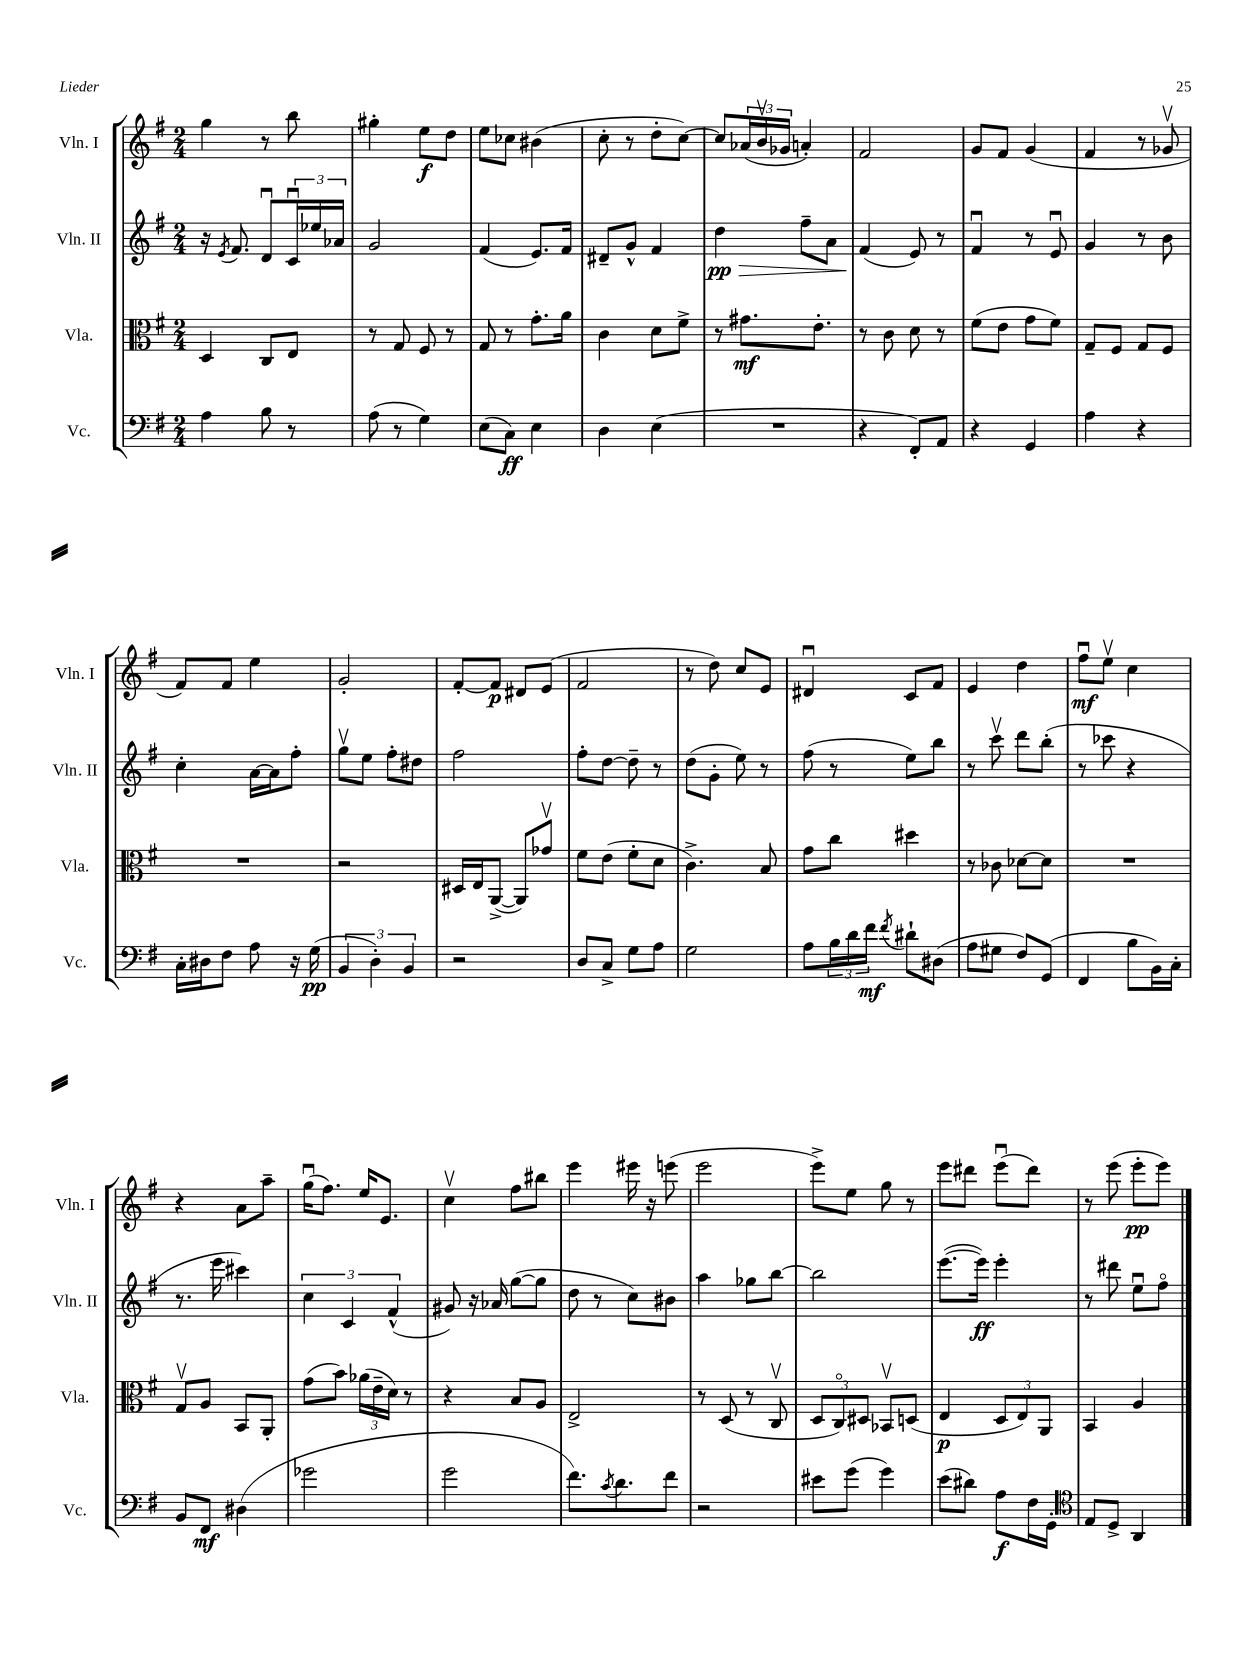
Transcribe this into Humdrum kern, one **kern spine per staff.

**kern	**dynam	**kern	**dynam	**kern	**dynam	**kern	**dynam
*part4	*part4	*part3	*part3	*part2	*part2	*part1	*part1
*staff4	*staff4	*staff3	*staff3	*staff2	*staff2	*staff1	*staff1
*I"Vc.	*	*I"Vla.	*	*I"Vln. II	*	*I"Vln. I	*
*I'Vc.	*	*I'Vla.	*	*I'Vln. II	*	*I'Vln. I	*
*clefF4	*	*clefC3	*	*clefG2	*	*clefG2	*
*k[f#]	*	*k[f#]	*	*k[f#]	*	*k[f#]	*
*M2/4	*	*M2/4	*	*M2/4	*	*M2/4	*
=64	=64	=64	=64	=64	=64	=64	=64
4A\	.	4D/	.	16r	.	4gg\	.
.	.	.	.	8qe/	.	.	.
.	.	.	.	8.f#/	.	.	.
8B\	.	8C/L	.	8du/L	.	8r	.
8r	.	8E/J	.	24cu/L	.	8bb\	.
.	.	.	.	24ee-X/	.	.	.
.	.	.	.	24a-X/JJ	.	.	.
=65	=65	=65	=65	=65	=65	=65	=65
(8A\	.	8r	.	2g/	.	4gg#X'\	.
8r	.	8G/	.	.	.	.	.
4G\)	.	8F#/	.	.	.	8ee\L	f
.	.	8r	.	.	.	8dd\J	.
=66	=66	=66	=66	=66	=66	=66	=66
(8E\L	.	8G/	.	(4f#/	.	8ee\L	.
8C\J)	ff	8r	.	.	.	8cc-X\J	.
4E\	.	8.g'\L	.	8.e/L)	.	(4b#X\	.
.	.	16a\Jk	.	16f#/Jk	.	.	.
=67	=67	=67	=67	=67	=67	=67	=67
4D\	.	4c\	.	8d#X~/L	.	8cc'\	.
.	.	.	.	8g^^/J	.	8r	.
(4E\	.	8d\L	.	4f#/	.	8dd'\L	.
.	.	8f#^\J	.	.	.	[8cc\J)	.
=68	=68	=68	=68	=68	=68	=68	=68
!	!	!	!	!	!LO:HP:b	!	!
2r	.	8r	.	4dd\	> pp	8cc/L]	.
.	.	8.g#X\L	mf	.	.	(24a-X/L	.
.	.	.	.	.	.	24bv/	.
.	.	.	.	.	.	24g-X/JJ	.
.	.	.	.	8ff#~\L	.	4an'/)	.
.	.	8.e'\J	.	.	.	.	.
.	.	.	.	8a\J	.	.	.
=69	=69	=69	=69	=69	=69	=69	=69
4r	.	8r	.	(4f#/	.	2f#/	.
.	.	8c\	.	.	.	.	.
8FF#'/L)	.	8d\	.	8e/)	]	.	.
8AA/J	.	8r	.	8r	.	.	.
=70	=70	=70	=70	=70	=70	=70	=70
4r	.	(8f#\L	.	4f#u/	.	8g/L	.
.	.	8e\J	.	.	.	8f#/J	.
4GG/	.	8g\L	.	8r	.	(4g/	.
.	.	8f#\J)	.	8eu/	.	.	.
=71	=71	=71	=71	=71	=71	=71	=71
4A\	.	8G~/L	.	4g/	.	4f#/	.
.	.	8F#/J	.	.	.	.	.
4r	.	8G/L	.	8r	.	8r	.
.	.	8F#/J	.	8b\	.	8g-Xv/	.
!!LO:LB:g=z
=72	=72	=72	=72	=72	=72	=72	=72
16C'\LL	.	2r	.	4cc'\	.	8f#/L)	.
16D#X\J	.	.	.	.	.	.	.
8F#\J	.	.	.	.	.	8f#/J	.
8A\	.	.	.	[16a\LL	.	4ee\	.
.	.	.	.	16a\J]	.	.	.
16r	.	.	.	8ff#'\J	.	.	.
(16G\	pp	.	.	.	.	.	.
=73	=73	=73	=73	=73	=73	=73	=73
6BB/	.	2r	.	8ggv\L	.	2g'/	.
.	.	.	.	8ee\J	.	.	.
6D'\)	.	.	.	.	.	.	.
.	.	.	.	8ff#'\L	.	.	.
6BB/	.	.	.	.	.	.	.
.	.	.	.	8dd#X\J	.	.	.
=74	=74	=74	=74	=74	=74	=74	=74
2r	.	16D#X/LL	.	2ff#\	.	[8f#'/L	.
.	.	16E/J	.	.	.	.	.
.	.	([8AA^/J	.	.	.	8f#/J]	p
.	.	8AA/L])	.	.	.	8d#X/L	.
.	.	8g-Xv/J	.	.	.	(8e/J	.
=75	=75	=75	=75	=75	=75	=75	=75
8D/L	.	8f#\L	.	8ff#'\L	.	2f#/	.
8C^/J	.	(8e\J	.	[8dd\J	.	.	.
8G\L	.	8f#'\L	.	8dd~\]	.	.	.
8A\J	.	8d\J	.	8r	.	.	.
=76	=76	=76	=76	=76	=76	=76	=76
2G\	.	4.c^\)	.	(8dd\L	.	8r	.
.	.	.	.	8g'\J	.	8dd\)	.
.	.	.	.	8ee\)	.	8cc/L	.
.	.	8B/	.	8r	.	8e/J	.
=77	=77	=77	=77	=77	=77	=77	=77
8A\L	.	8g\L	.	(8ff#\	.	4d#Xu/	.
24B\L	.	8cc\J	.	8r	.	.	.
24d\	.	.	.	.	.	.	.
24f#\JJ	mf	.	.	.	.	.	.
8qf#/	.	.	.	.	.	.	.
8d#X`\L	.	4dd#X\	.	8ee\L)	.	8c/L	.
(8D#X\J	.	.	.	8bb\J	.	8f#/J	.
=78	=78	=78	=78	=78	=78	=78	=78
8A\L	.	8r	.	8r	.	4e/	.
8G#X\J	.	8c-X\	.	8cccv\	.	.	.
8F#/L)	.	[8d-X\L	.	8ddd\L	.	4dd\	.
(8GG/J	.	8d-\J]	.	(8bb'\J	.	.	.
=79	=79	=79	=79	=79	=79	=79	=79
4FF#/	.	2r	.	8r	.	8ff#u\L	mf
.	.	.	.	8ccc-X\	.	8eev\J	.
8B\L	.	.	.	4r	.	4cc\	.
16BB\L)	.	.	.	.	.	.	.
16C'\JJ	.	.	.	.	.	.	.
!!LO:LB:g=z
=80	=80	=80	=80	=80	=80	=80	=80
8BB/L	.	8Gv/L	.	8.r	.	4r	.
8FF#/J	mf	8A/J	.	.	.	.	.
.	.	.	.	16eee\	.	.	.
(4D#X\	.	8BB/L	.	4ccc#X\)	.	8a\L	.
.	.	8AA'/J	.	.	.	8aa~\J	.
=81	=81	=81	=81	=81	=81	=81	=81
2g-X\	.	(8g\L	.	6cc\	.	(16ggu\KL	.
.	.	.	.	.	.	8.ff#\J)	.
.	.	8b\J)	.	.	.	.	.
.	.	.	.	6c/	.	.	.
.	.	(24a-X\LL	.	.	.	16ee/KL	.
.	.	24e~\	.	.	.	.	.
.	.	.	.	.	.	8.e/J	.
.	.	24d\JJ)	.	(6f#^^/	.	.	.
.	.	8r	.	.	.	.	.
=82	=82	=82	=82	=82	=82	=82	=82
2g\	.	4r	.	8g#X/)	.	4ccv\	.
.	.	.	.	16r	.	.	.
.	.	.	.	16a-X/	.	.	.
.	.	8B/L	.	([8gg\L	.	8ff#\L	.
.	.	8A/J	.	8gg\J]	.	8bb#X\J	.
=83	=83	=83	=83	=83	=83	=83	=83
8.f#\L)	.	2E^/	.	8dd\	.	4eee\	.
.	.	.	.	8r	.	.	.
8qc/	.	.	.	.	.	.	.
8.d\	.	.	.	.	.	.	.
.	.	.	.	8cc\L)	.	16eee#X\	.
.	.	.	.	.	.	16r	.
8f#\J	.	.	.	8b#X\J	.	(8eeen\	.
=84	=84	=84	=84	=84	=84	=84	=84
2r	.	8r	.	4aa\	.	2eee\	.
.	.	(8D/	.	.	.	.	.
.	.	8r	.	8gg-X\L	.	.	.
.	.	8Cv/	.	[8bb\J	.	.	.
=85	=85	=85	=85	=85	=85	=85	=85
8e#X\L	.	12D/L	.	2bb\]	.	8eee^\L)	.
.	.	12C/)	.	.	.	.	.
(8g\J	.	.	.	.	.	8ee\J	.
.	.	12D#X/J	.	.	.	.	.
4g\)	.	8BB-Xv/L	.	.	.	8gg\	.
.	.	(8Dn/J	.	.	.	8r	.
=86	=86	=86	=86	=86	=86	=86	=86
(8e\L	.	4E/	p	([8.eee\L	.	8eee\L	.
8d#X\J)	.	.	.	.	.	8ddd#X\J	.
.	.	.	.	16eee\Jk])	ff	.	.
8A\L	f	12D/L	.	4eee'\	.	(8eeeu\L	.
.	.	12E/)	.	.	.	.	.
16F#\L	.	.	.	.	.	8ddd#\J)	.
.	.	12AA/J	.	.	.	.	.
16GG'\JJ	.	.	.	.	.	.	.
=87	=87	=87	=87	=87	=87	=87	=87
*clefC4	*	*	*	*	*	*	*
8E/L	.	4BB/	.	8r	.	8r	.
8D^/J	.	.	.	8ddd#X\	.	(8eee\	.
4AA/	.	4A/	.	8eeu\L	.	8eee'\L	pp
.	.	.	.	8ff#\J	.	8eee\J)	.
==	==	==	==	==	==	==	==
*-	*-	*-	*-	*-	*-	*-	*-
